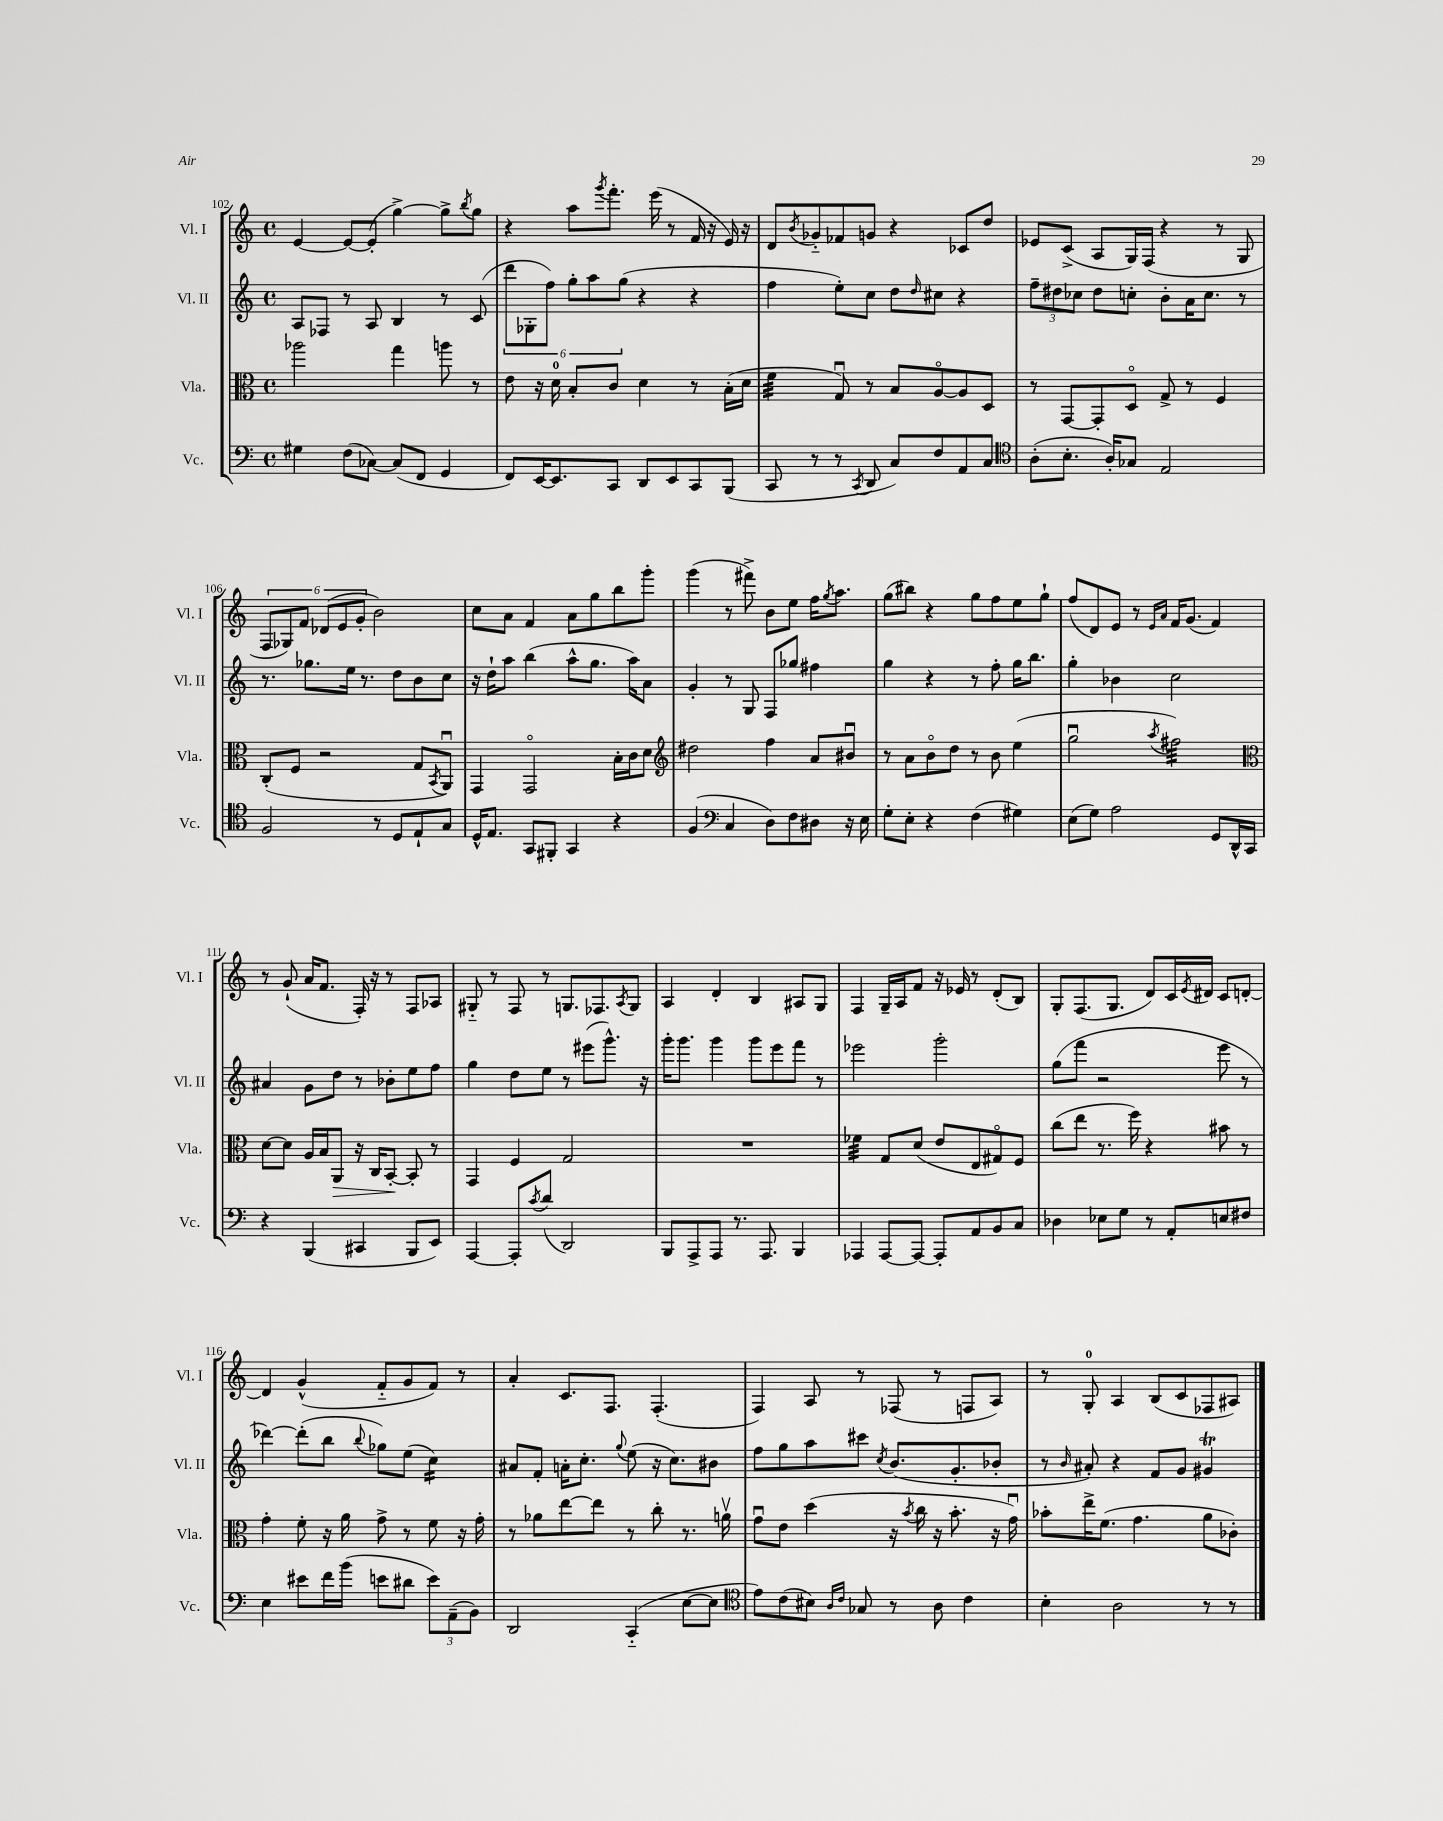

**kern	**kern	**kern	**kern
*staff4	*staff3	*staff2	*staff1
*clefF4	*clefC3	*clefG2	*clefG2
*k[]	*k[]	*k[]	*k[]
*M4/4	*M4/4	*M4/4	*M4/4
*met(c)	*met(c)	*met(c)	*met(c)
4G#	2aa-	8A	[4e
.	.	8F-	.
(8F	.	8r	8e_
[8C-)	.	8A	(8e']
(8C-]	4gg	4B	[4gg^)
8FF	.	.	.
4GG	8aa	8r	8gg^]
.	.	.	8qbb
.	8r	(8c	8gg
=	=	=	=
8FF)	8e	12ddd	4r
.	.	12G-'	.
[16EE	16r	.	.
.	.	12ff)	.
8.EE]	16d	.	.
.	8B'	12gg'	8aa
.	.	12aa	.
.	.	.	8qggg
8CC	8c	.	8.fff'
.	.	(12gg	.
8DD	4d	4r	.
.	.	.	(16eee
8EE	.	.	8r
8CC	8r	4r	16f
.	.	.	16r
(8BBB	(16B'	.	16e)
.	16d	.	16r
=	=	=	=
8CC	4f	4ff	8d
.	.	.	8qb
8r	.	.	8g-'~
8r	8Gu)	8ee')	8f-
8qCC	.	.	.
8DD	8r	8cc	8g
8C)	8B	8dd	4r
.	.	16qqdd	.
8F	[8Ao	8cc#	.
8AA	8A]	4r	8c-
8C	8D	.	8dd
=	=	=	=
*clefC4	*	*	*
(8A'	8r	12ff~	8e-
.	.	12dd#	.
8.B'	[8GG	.	(8c^
.	.	12cc-	.
.	8GG']	8dd#	8A
16A')	.	.	.
8G-	8Do	8cc'	16G)
.	.	.	(16F
2E	8G^	8b'	4r
.	8r	16a	.
.	.	8.cc	.
.	4F	.	8r
.	.	8r	8G
=	=	=	=
2F	(8C'	8.r	12F
.	.	.	12G-)
.	8F	.	.
.	.	.	12f
.	.	8.gg-	.
.	2r	.	(12d-
.	.	.	12e
.	.	16ee	.
.	.	.	12g'
.	.	8.r	.
8r	.	.	2b)
8D	.	8dd	.
8E`	8G	8b	.
.	8qBB	.	.
8G	8AAu)	8cc	.
=	=	=	=
16D^^	4GG	16r	8cc
8.E	.	16dd`	.
.	.	8aa	8a
8GG	2GGo	(4bb	4f
8FF#'	.	.	.
4GG	.	8aa^^	8a
.	.	8.gg	8gg
4r	16B'	.	8bb
.	16c	16aa)	.
.	8d	8a	8ggg'
=	=	=	=
*	*clefG2	*	*
(4F	2dd#	4g'	(4ggg
*clefF4	*	*	*
4C	.	8r	8r
.	.	8G	8fff#^)
8D)	4ff	8F	8b
8F	.	8gg-	8ee
8D#	8a	4ff#	16ff
.	.	.	8qgg
.	.	.	8.aa
16r	8b#u	.	.
16E	.	.	.
=	=	=	=
8G'	8r	4gg	(8gg
8E'	8a	.	8bb#)
4r	8bo	4r	4r
.	8dd	.	.
(4F	8r	8r	8gg
.	8b	8ff'	8ff
4G#)	(4ee	16gg	8ee
.	.	8.bb	.
.	.	.	8gg`
=	=	=	=
(8E	2ggu	4gg'	(8ff
8G)	.	.	8d)
2A	.	4b-	8e
.	.	.	8r
.	.	.	16qqe
.	8qaa	.	16qqa
.	2ff#)	2cc	16f
.	.	.	(8.g
8GG	.	.	4f)
16DD^^	.	.	.
16CC	.	.	.
=	=	=	=
*	*clefC3	*	*
4r	[8d	4a#	8r
.	8d]	.	(8g`
(4BBB	16A	8g	16a
.	16B	.	8.f
.	8AA	8dd	.
4CC#	16r	8r	16F')
.	16C	.	16r
.	[8BB'	8b-'	8r
8BBB	8BB']	8ee	8F
8EE)	8r	8ff	8A-
=	=	=	=
[4AAA	4GG	4gg	8G#'~
.	.	.	8r
8AAA']	4F	8dd	8F
8qc	.	.	.
(8d	.	8ee	8r
2DD)	2G	8r	8.G
.	.	(8eee#	.
.	.	.	8.F-
.	.	8.ggg^^)	.
.	.	.	8qA
.	.	.	8G
.	.	16r	.
=	=	=	=
8BBB	1r	16ggg'	4A
.	.	8.ggg	.
8AAA^	.	.	.
8AAA	.	4ggg	4d'
8.r	.	.	.
.	.	8ggg	4B
8.AAA	.	.	.
.	.	8eee	.
4BBB	.	8fff	8A#
.	.	8r	8G
=	=	=	=
4AAA-	4f-	2eee-	4F
[8AAA-	8G	.	16G~
.	.	.	16A
8AAA-_	(8d	.	8f
8AAA-']	8e	2ggg'	16r
.	.	.	16e-
8AA	8E	.	8r
8BB	8G#o)	.	(8d'
8C	8F	.	8B)
=	=	=	=
4D-	(8cc	(8gg	8G'
.	8ee	8fff	(8.F
8E-	8.r	2r	.
.	.	.	8.G
8G	.	.	.
.	16ff)	.	.
8r	4r	.	8d)
8AA'	.	.	16c
.	.	.	8qe
.	.	.	16d#
8E	8b#	8eee	8c
8F#	8r	8r	[8d'
=	=	=	=
4E	4g'	[4ddd-)	4d]
8e#	8f'	(8ddd-']	(4g^^
16f	16r	8bb	.
(16b	16a	.	.
.	.	8qqbb	.
8e	8g^	8gg-)	8f'~
8d#	8r	(8ee	8g
12e)	8f	4cc)	8f)
(12AA~	.	.	.
.	16r	.	8r
12BB)	.	.	.
.	16g'	.	.
=	=	=	=
2DD	8r	8a#	4a'
.	8a-	8f'	.
.	[8ee	16a'	8.c
.	.	8.cc'	.
.	8ee]	.	.
.	.	.	8.F
.	.	8qqgg	.
(4CC'~	8r	(8ee	.
.	8cc'	16r	(4.F'
.	.	8.cc)	.
[8E	8.r	.	.
8E]	.	8b#	.
.	16av	.	.
=	=	=	=
*clefC4	*	*	*
8e)	8gu	8ff	4F)
(8c	8e	8gg	.
8B#)	(4dd	8aa	8A
16qqA	.	.	.
16qqc	.	.	.
8G-	.	8ccc#	8r
.	.	8qcc	.
8r	16r	(8.b	(8F-
.	8qb	.	.
.	16cc	.	.
8A	16r	.	8r
.	8.b'	8.g'	.
4c	.	.	8F
.	16r	8b-'	8A)
.	16gu)	.	.
=	=	=	=
4B'	8b-'	8r	8r
.	.	16qqb	.
.	16ee^	8a#')	8G'
.	(8.f	.	.
2A	.	4r	4A
.	4.g	.	.
.	.	8f	(8B
.	.	8g	8c
8r	8a	4g#	8F-
8r	8c-')	.	8A#)
==	==	==	==
*-	*-	*-	*-
